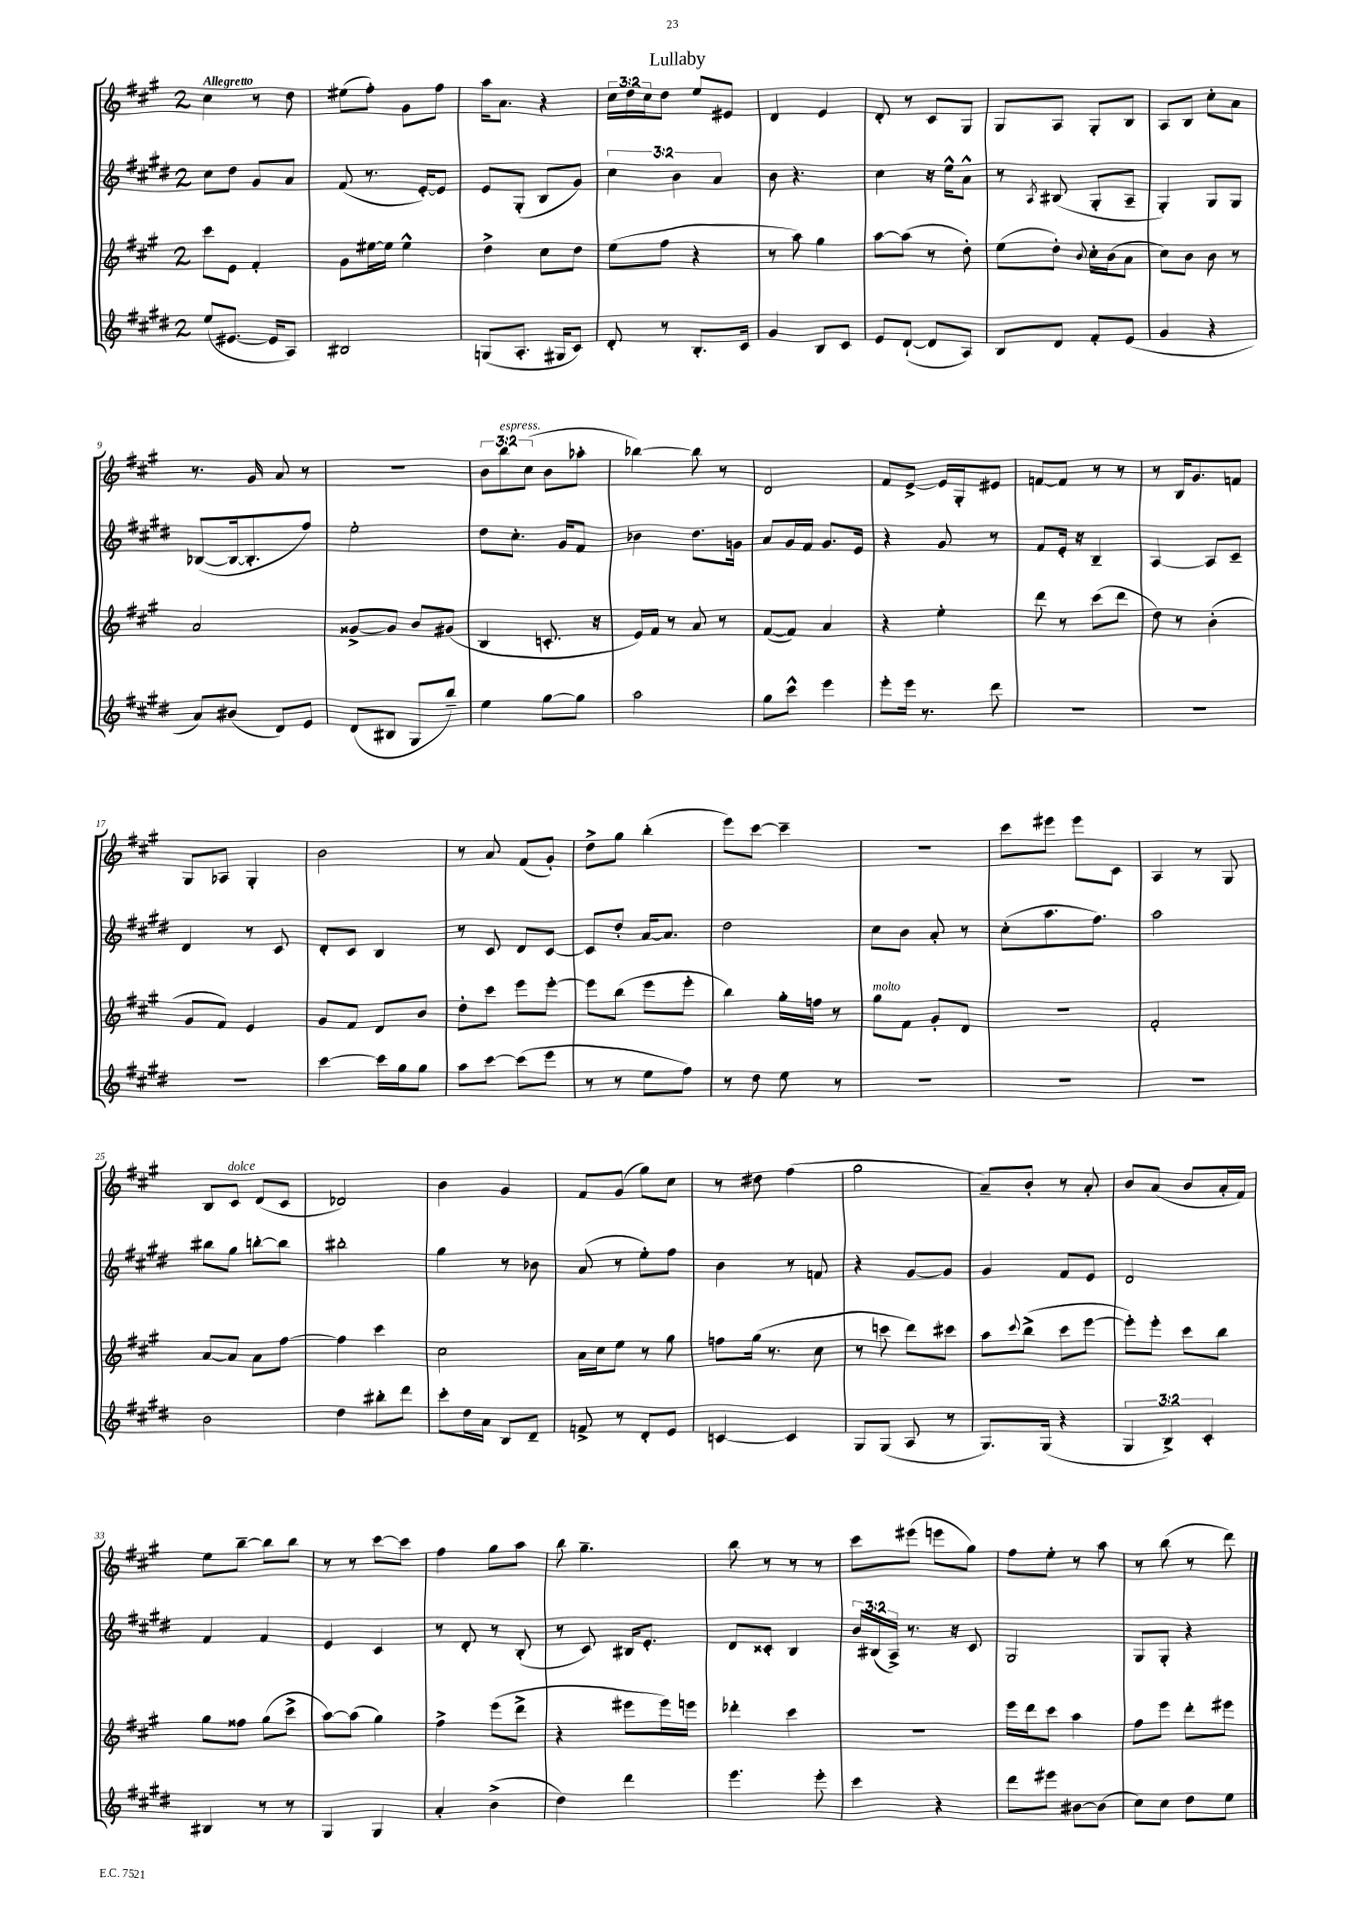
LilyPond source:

\header { title = "Lullaby" }
<<
\new StaffGroup <<
\new Staff = "s0" {
    \clef treble \key a \major \once \override Staff.TimeSignature.style = #'single-digit \time 2/4 \override Staff.TupletNumber.text = #tuplet-number::calc-fraction-text \tempo "Allegretto"
    cis''4 r8 d''8 |
    eis''8( fis''8-.) gis'8 fis''8 |
    a''16 a'8. r4 |
    \tuplet 3/2 { cis''16 d''16 cis''16 } d''8 e''8 eis'8 |
    d'4 e'4 |
    d'8-. r8 cis'8 gis8 |
    gis8 a8 gis8-. b8 |
    a8 b8 cis''8-. a'8 |
    r8. gis'16 a'8 r8 |
    r2 |
    \tuplet 3/2 { b'8 b''8^\markup { \italic "espress." } cis''8( } b'8 aes''8-. |
    bes''4~) bes''8 r8 |
    d'2 |
    fis'8 e'8~-> e'16 gis16-. eis'8 |
    f'8~ f'8 r8 r8 |
    r8 b16 gis'8. f'8 |
    gis8 aes8 gis4-. |
    b'2 |
    r8 a'8 fis'8( gis'8-.) |
    d''8-> gis''8 b''4-.( |
    e'''8) cis'''8~ cis'''4-- |
    r2 |
    cis'''8 eis'''8 eis'''8 cis'8 |
    a4 r8 gis8 |
    b8 cis'8^\markup { \italic "dolce" } d'8( cis'8 |
    des'2) |
    b'4 gis'4 |
    fis'8 gis'8( gis''8) cis''8 |
    r8 dis''8 fis''4( |
    gis''2 |
    a'8--) b'8-. r8 a'8-. |
    b'8 a'8( b'8 a'16-. fis'16) |
    e''8 b''8~-- b''8 b''8 |
    r8 r8 cis'''8~ cis'''8 |
    fis''4 gis''8 a''8 |
    b''8 gis''4.-- |
    b''8 r8 r8 r8 |
    cis'''8 eis'''8( e'''8 gis''8) |
    fis''8 e''8-. r8 a''8 |
    r8 b''8( r8 d'''8) \bar "|." |
}
\new Staff = "s1" {
    \clef treble \key e \major \once \override Staff.TimeSignature.style = #'single-digit \time 2/4 \override Staff.TupletNumber.text = #tuplet-number::calc-fraction-text
    cis''8 dis''8 gis'8 a'8 |
    fis'8( r8. e'16~-.) e'8 |
    e'8 gis8-.( b8 gis'8) |
    \tuplet 3/2 { cis''4 b'4 a'4 } |
    b'8 r4. |
    cis''4 r16 e''16-^ a'8-^ |
    r8 \acciaccatura { a8 } bis8( gis8-. a8-- |
    gis4-.) gis8 gis8 |
    bes8~( bes16~ bes8.-. fis''8) |
    e''2-. |
    dis''8 cis''8.-. gis'16 fis'8 |
    bes'4 dis''8. g'16 |
    a'8 gis'16 fis'16 gis'8. e'16 |
    r4 gis'8 r8 |
    fis'8 e'16-. r16 b4-- |
    a4~ a8 cis'8-- |
    dis'4 r8 cis'8 |
    dis'8-. cis'8 b4 |
    r8 cis'8 dis'8 cis'8~ |
    cis'8 dis''8-. a'16~ a'8. |
    dis''2 |
    cis''8 b'8 a'8-. r8 |
    cis''8-.( a''8. fis''8.) |
    a''2 |
    bis''8 gis''8 b''8~-. b''8 |
    bis''2-. |
    gis''4 r8 bes'8 |
    a'8( r8 e''8-.) fis''8 |
    b'4 r8 f'8 |
    r4 gis'8~ gis'8 |
    gis'4 fis'8 e'8 |
    dis'2 |
    fis'4 fis'4 |
    e'4 cis'4 |
    r8 dis'8-. r8 b8-.( |
    r8 cis'8) bis16 e'8.-. |
    dis'8 cisis'8-. b4 |
    \tuplet 3/2 { b'16 bis16( a16->) } r8. r16 cis'8 |
    gis2 |
    gis8 gis8-. r4 \bar "|." |
}
\new Staff = "s2" {
    \clef treble \key a \major \once \override Staff.TimeSignature.style = #'single-digit \time 2/4
    cis'''8 e'8 fis'4-. |
    gis'8 eis''16~ eis''16 eis''4-^ |
    d''4-> cis''8 d''8 |
    e''8( fis''8 r4 |
    r8 a''8) gis''4 |
    a''8~ a''8( r8 d''8-.) |
    e''8( d''8-.) \appoggiatura { b'8 } cis''16-. b'16( a'8 |
    cis''8) b'8 b'8 r8 |
    a'2 |
    gisis'8~-> gisis'8 b'8 gis'8( |
    b4 c'8.-. r16 |
    e'16) fis'16 r8 a'8 r8 |
    fis'8~( fis'8) a'4 |
    r4 e''4-. |
    d'''8 r8 cis'''8( d'''8 |
    d''8) r8 b'4-.( |
    gis'8 fis'8) e'4 |
    gis'8 fis'8 d'8 b'8 |
    d''8-. cis'''8 e'''8 e'''8~-. |
    e'''8 b''8( e'''8 e'''8-. |
    b''4) gis''16-. f''16 r8 |
    gis''8^\markup { \italic "molto" } fis'8 gis'8-. d'8 |
    R2 |
    fis'2-. |
    a'8~ a'8 a'8 fis''8~ |
    fis''4 cis'''4 |
    cis''2 |
    a'16 cis''16 e''8 r8 gis''8 |
    f''8 gis''16( r8. cis''8 |
    r8 c'''8 d'''8) cis'''8 |
    a''8 \appoggiatura { cis'''8 } b''8->( cis'''8 e'''8~ |
    e'''8-.) e'''8-. cis'''8 b''8 |
    gis''8 fisis''8 gis''8( cis'''8-> |
    a''8~) a''8( gis''4) |
    fis''4-> e'''8( d'''8-> |
    r4 eis'''8 eis'''16) e'''16 |
    des'''4-. cis'''4 |
    R2 |
    e'''16 d'''16 cis'''8 a''4 |
    fis''8 e'''8 d'''8-. eis'''8 \bar "|." |
}
\new Staff = "s3" {
    \clef treble \key e \major \once \override Staff.TimeSignature.style = #'single-digit \time 2/4 \override Staff.TupletNumber.text = #tuplet-number::calc-fraction-text
    e''8( eis'8.~ eis'16 a8) |
    bis2 |
    g8( a8.-. gis16 cis'8) |
    dis'8-. r8 b8.-. cis'16 |
    gis'4 b8 cis'8 |
    e'8 dis'8~-!( dis'8 a8) |
    b8 dis'8 fis'8-. e'8( |
    gis'4 r4 |
    a'8) bis'8( dis'8) e'8 |
    dis'8( bis8 gis8 b''8--) |
    e''4 gis''8~ gis''8 |
    a''2 |
    gis''8 cis'''8-^ e'''4 |
    e'''8-. e'''16 r8. dis'''8 |
    R2 |
    R2 |
    R2 |
    cis'''4~ cis'''16 gis''16 gis''8 |
    a''8 cis'''8~ cis'''8( e'''8 |
    r8 r8 e''8 fis''8) |
    r8 dis''8 e''8 r8 |
    R2 |
    R2 |
    R2 |
    b'2 |
    dis''4 bis''8-. dis'''8 |
    cis'''8-. dis''16 a'16 b8 dis'8-- |
    f'8-> r8 dis'8-. e'8 |
    c'4~ c'4 |
    gis8 gis8( a8 r8 |
    gis8.) gis16( r4 |
    \tuplet 3/2 { gis4 b4->) cis'4-. } |
    bis4 r8 r8 |
    gis4 gis4 |
    a'4-. b'4->( |
    dis''4) dis'''4 |
    e'''4. e'''8-. |
    cis'''4 r4 |
    dis'''8 eis'''8 bis'8~ bis'8( |
    cis''8) cis''8 dis''8 e''8 \bar "|." |
}
>>
>>
